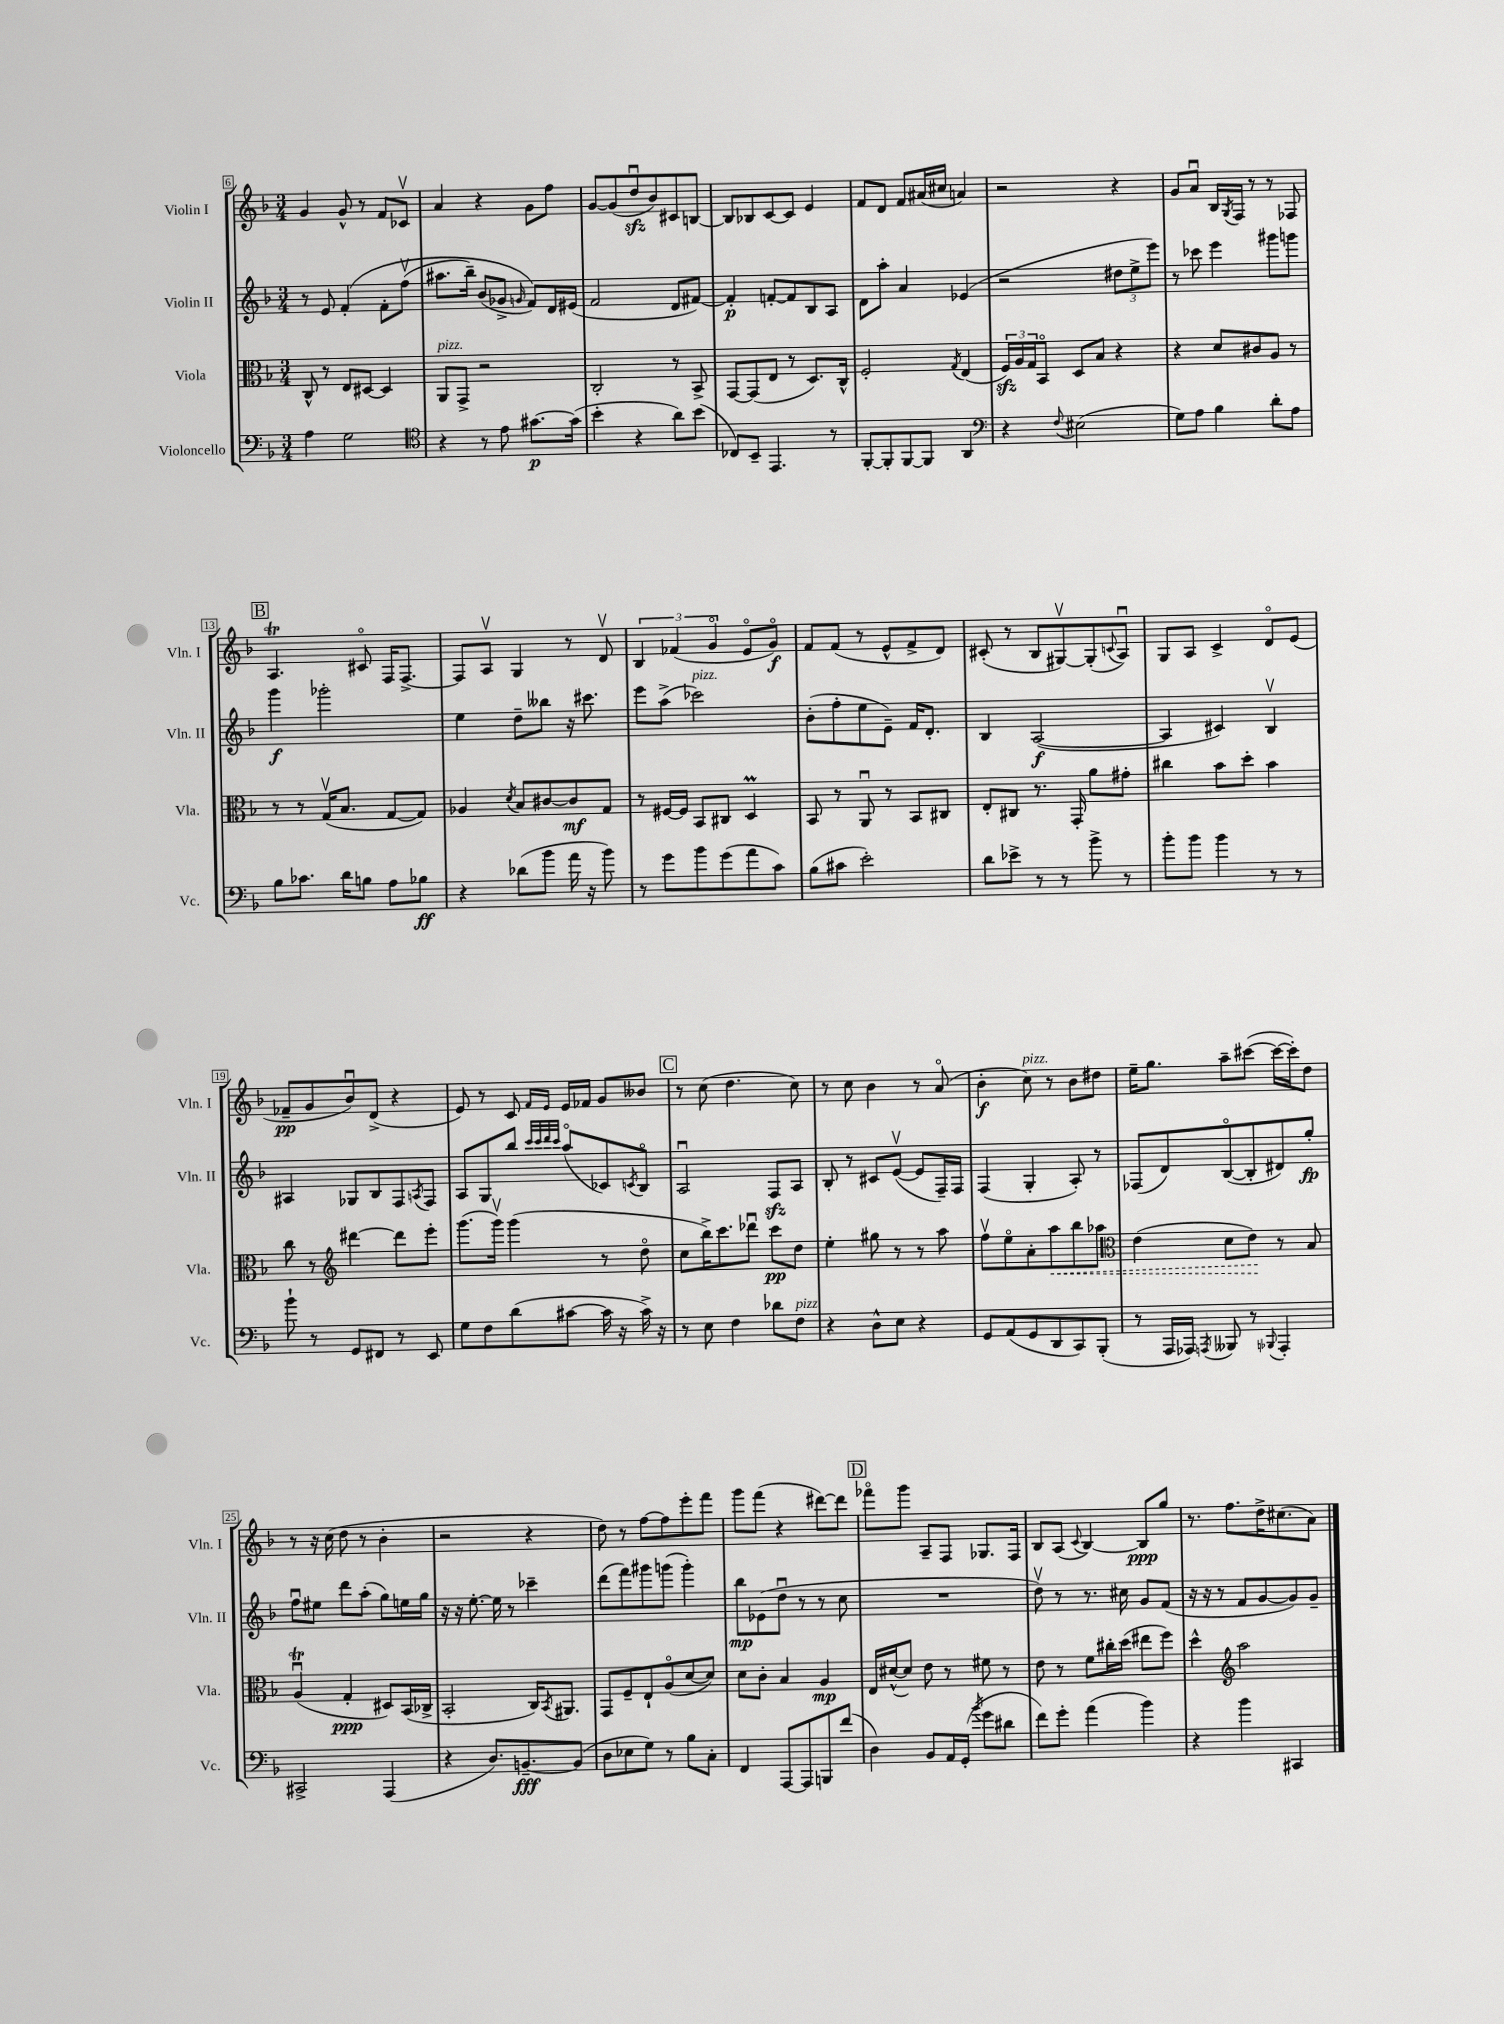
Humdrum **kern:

**kern	**dynam	**kern	**dynam	**kern	**dynam	**kern	**dynam
*part4	*part4	*part3	*part3	*part2	*part2	*part1	*part1
*staff4	*staff4	*staff3	*staff3	*staff2	*staff2	*staff1	*staff1
*I"Violoncello	*	*I"Viola	*	*I"Violin II	*	*I"Violin I	*
*I'Vc.	*	*I'Vla.	*	*I'Vln. II	*	*I'Vln. I	*
*clefF4	*	*clefC3	*	*clefG2	*	*clefG2	*
*k[b-]	*	*k[b-]	*	*k[b-]	*	*k[b-]	*
*M3/4	*	*M3/4	*	*M3/4	*	*M3/4	*
=6	=6	=6	=6	=6	=6	=6	=6
4A\	.	8C^^/	.	8r	.	4g/	.
.	.	8r	.	8e/	.	.	.
2G\	.	8E/L	.	(4f'/	.	8g^^/	.
.	.	[8D#X/J	.	.	.	8r	.
.	.	4D#/]	.	8f'\L	.	8f/L	.
.	.	.	.	(8ffv\J	.	8c-Xv/J	.
=7	=7	=7	=7	=7	=7	=7	=7
*clefC4	*	*	*	*	*	*	*
!	!	!LO:TX:a:i:t=pizz.	!	!	!	!	!
4r	.	8AA/L	.	8.aa#X\L	.	4a/	.
.	.	8GG^/J	.	.	.	.	.
.	.	.	.	16bb-~\Jk)	.	.	.
8r	.	2r	.	(8b-/L	.	4r	.
8e\	.	.	.	8g-X^/J	.	.	.
.	.	.	.	16qqgn/	.	.	.
[8.g#X\L	p	.	.	8f/L))	.	8g\L	.
.	.	.	.	16d/L	.	8ff\J	.
(16g#\Jk]	.	.	.	(16e#X/JJ	.	.	.
=8	=8	=8	=8	=8	=8	=8	=8
4b-'\	.	2C'/	.	2f/	.	[8g/L	.
.	.	.	.	.	.	(8g/]	.
4r	.	.	.	.	.	8ddzzu/	.
.	.	.	.	.	.	8b-/)	.
8a\L)	.	8r	.	8d/L	.	8c#X/	.
(8b-\J	.	8BB-^/	.	[8f#X/J)	.	[8Bn/J	.
=9	=9	=9	=9	=9	=9	=9	=9
8C-X/L)	.	[8GG/L	.	4f#'/]	p	8B/L]	.
8BB-~/J	.	(8GG/]	.	.	.	8B-X/	.
4.EE/	.	8E/J	.	[8fn'/L	.	[8c/	.
.	.	8r	.	8f/]	.	8c/J]	.
.	.	8.D/L)	.	8B-/	.	4e/	.
8r	.	.	.	8A/J	.	.	.
.	.	16C^^/Jk	.	.	.	.	.
=10	=10	=10	=10	=10	=10	=10	=10
[8FF'/L	.	2F'/	.	8d\L	.	8f/L	.
8FF'/]	.	.	.	8aa'\J	.	8d/J	.
[8FF/	.	.	.	4a/	.	8f/L	.
8FF/J]	.	.	.	.	.	(16a#X/L	.
.	.	.	.	.	.	16cc#X/JJ	.
.	.	8qG/	.	.	.	.	.
4AA/	.	(4E/	.	(4e-X/	.	4an/)	.
=11	=11	=11	=11	=11	=11	=11	=11
*clefF4	*	*	*	*	*	*	*
4r	.	24Fzz/LL)	.	2r	.	2r	.
.	.	24A/	.	.	.	.	.
.	.	24G/J	.	.	.	.	.
.	.	8BB-/J	.	.	.	.	.
8qqF/	.	.	.	.	.	.	.
(2E#X\	.	8D/L	.	.	.	.	.
.	.	8B-/J	.	.	.	.	.
.	.	4r	.	12dd#X\L	.	4r	.
.	.	.	.	12ee^\	.	.	.
.	.	.	.	12eee\J)	.	.	.
=12	=12	=12	=12	=12	=12	=12	=12
8G\L)	.	4r	.	8r	.	8g/L	.
8A\J	.	.	.	8ccc-X\	.	8au/J	.
4B-\	.	8d/L	.	4eee\	.	16B-/LL	.
.	.	.	.	.	.	8qG/	.
.	.	.	.	.	.	16F/JJ	.
.	.	8c#X/	.	.	.	8r	.
8d'\L	.	8A/J	.	8ggg#X\L	.	8r	.
8A\J	.	8r	.	8gggn\J	.	8F-X/	.
!!LO:LB:g=z
!!LO:REH:place=s1:t=B
=13	=13	=13	=13	=13	=13	=13	=13
8B-\L	.	8r	.	4ggg\	f	4.At/	.
8.c-X\J	.	8r	.	.	.	.	.
.	.	(16Gv/KL	.	2ggg-X'\	.	.	.
16d\KL	.	8.B-/J	.	.	.	.	.
8Bn\J	.	.	.	.	.	8c#X/	.
8A\L	.	[8G/L	.	.	.	16F/KL	.
.	.	.	.	.	.	[8.F^/J	.
8B-X\J	ff	8G/J])	.	.	.	.	.
=14	=14	=14	=14	=14	=14	=14	=14
4r	.	4A-X/	.	4ee\	.	8F/L]	.
.	.	.	.	.	.	8Av/J	.
.	.	8qd/	.	.	.	.	.
(8d-X\L	.	8B-/L	.	8dd~\L	.	4G/	.
8b-\J	.	[8c#X/	.	8bb--X\J	.	.	.
16a\	.	8c#/]	mf	16r	.	8r	.
16r	.	.	.	8.ccc#X\	.	.	.
8b-\)	.	8G/J	.	.	.	8dv/	.
=15	=15	=15	=15	=15	=15	=15	=15
8r	.	8r	.	8eee\L	.	6B-/	.
8g\L	.	[16F#X/LL	.	(8aa^\J	.	.	.
.	.	.	.	.	.	(6f-X/	.
.	.	16F#/JJ]	.	.	.	.	.
!	!	!	!	!LO:TX:a:i:t=pizz.	!	!	!
8b-\	.	8BB-/L	.	2ccc-X\)	.	.	.
.	.	.	.	.	.	6g/	.
(8g\	.	8C#X/J	.	.	.	.	.
8a\	.	4DM/	.	.	.	8e/L	.
8c\J)	.	.	.	.	.	8g/J)	f
=16	=16	=16	=16	=16	=16	=16	=16
(8B-\L	.	8BB-/	.	(8b-'\L	.	8f/L	.
8c#X\J	.	8r	.	8ff'\	.	(8f/J	.
2e'\)	.	8AAu/	.	8ee\	.	8r	.
.	.	8r	.	8e~\J)	.	8e^^/L	.
.	.	8BB-/L	.	16f/KL	.	8f^/	.
.	.	.	.	8.d'/J	.	.	.
.	.	8C#X/J	.	.	.	8d/J)	.
=17	=17	=17	=17	=17	=17	=17	=17
8d\L	.	8E'/L	.	4B-/	.	(8c#X'/	.
8e-X^\J	.	8C#X/J	.	.	.	8r	.
8r	.	8.r	.	([2A/	f	8B-/L	.
8r	.	.	.	.	.	[8G#Xv/)	.
.	.	16GG'/	.	.	.	.	.
8b-^\	.	8a\L	.	.	.	(8G#'/]	.
.	.	.	.	.	.	8qqcn/	.
8r	.	8g#X'\J	.	.	.	8Au/J)	.
=18	=18	=18	=18	=18	=18	=18	=18
8b-'\L	.	4cc#X\	.	4A/]	.	8G/L	.
8b-\J	.	.	.	.	.	8A/J	.
4b-\	.	8b-\L	.	4c#X/)	.	4c^/	.
.	.	8dd'\J	.	.	.	.	.
8r	.	4b-\	.	4B-v/	.	8d/L	.
8r	.	.	.	.	.	(8e/J	.
!!LO:LB:g=z
=19	=19	=19	=19	=19	=19	=19	=19
8b-`\	.	8cc\	.	4A#X/	.	8f-X~/L	pp
8r	.	8r	.	.	.	8g/	.
*	*	*clefG2	*	*	*	*	*
8GG/L	.	[4ddd#X\	.	8G-X/L	.	8b-u/)	.
8FF#X/J	.	.	.	8B-/	.	(8d^/J	.
8r	.	8ddd#\L]	.	8F/	.	4r	.
.	.	.	.	8qAn/	.	.	.
8EE/	.	8eee'\J	.	8F/J	.	.	.
=20	=20	=20	=20	=20	=20	=20	=20
8G\L	.	(8.ggg\L	.	8A/L	.	8e/)	.
8F\	.	.	.	8G/	.	8r	.
.	.	16gggv\Jk)	.	.	.	.	.
(8d\	.	(4ggg\	.	8bb-/J	.	8c/	.
.	.	.	.	32qqccc/LLL	.	.	.
.	.	.	.	32qqccc/	.	.	.
.	.	.	.	32qqddd/	.	16qqf/LL	.
.	.	.	.	32qqccc/JJJ	.	16qqe/JJ	.
[8c#X\J	.	.	.	(8aa/L	.	16e/LL	.
.	.	.	.	.	.	16f-X/JJ	.
16c#\]	.	8r	.	8c-X/)	.	8g/L	.
16r	.	.	.	.	.	.	.
.	.	.	.	8qcn/	.	.	.
16c#^\)	.	8dd\	.	8B-/J	.	8b--X/J	.
16r	.	.	.	.	.	.	.
!!LO:REH:place=s1:t=C
=21	=21	=21	=21	=21	=21	=21	=21
8r	.	8cc\L	.	2Au/	.	8r	.
8E\	.	16bb-^\K)	.	.	.	(8cc\	.
.	.	8.ccc\	.	.	.	.	.
4F\	.	.	.	.	.	4.dd\	.
.	.	8ddd-Xu\J	.	.	.	.	.
8d-X\L	.	8ccc\L	pp	8Fzz/L	.	.	.
!LO:TX:a:i:t=pizz.	!	!	!	!	!	!	!
8F\J	.	8dd\J	.	8A/J	.	8cc\)	.
=22	=22	=22	=22	=22	=22	=22	=22
4r	.	4ee'\	.	8B-'/	.	8r	.
.	.	.	.	8r	.	8cc\	.
8D^^\L	.	8gg#X\	.	8c#X/L	.	4b-\	.
8E\J	.	8r	.	([8ev/J	.	.	.
4r	.	8r	.	8e/L]	.	8r	.
.	.	8aa\	.	16F~/L)	.	(8a/	.
.	.	.	.	16F/JJ	.	.	.
=23	=23	=23	=23	=23	=23	=23	=23
8GG/L	.	8ffv\L	.	(4F/	.	4b-'\	f
(8AA/	.	8ee\	.	.	.	.	.
!	!	!	!	!	!	!LO:TX:a:i:t=pizz.	!
8GG/	.	8a'\	.	4G'/	.	8cc\)	.
!	!	!	!LO:HP:b	!	!	!	!
8DD/	.	8aa\	<	.	.	8r	.
8CC/)	.	8bb-\	.	8A'/)	.	8b-\L	.
(8BBB-'/J	.	8aa-X\J	.	8r	.	8dd#X\J	.
=24	=24	=24	=24	=24	=24	=24	=24
*	*	*clefC3	*	*	*	*	*
8r	.	(4e\	.	(8F-X/L	.	16ee~\KL	.
.	.	.	.	.	.	8.gg\J	.
16AAA/LL	.	.	.	8d/)	.	.	.
16AAA-X/JJ)	.	.	.	.	.	.	.
8qAAAn/	.	.	.	.	.	.	.
8BBB--X/	.	8d\L	.	([8B-/	.	8aa~\L	.
8r	.	8e\J)	.	8B-'/]	.	([8ccc#X\J	.
8qqBBB-X/	.	.	.	.	.	.	.
4AAA'/	.	8r	[	8d#X/)	.	16ccc#\LL_	.
.	.	.	.	.	.	16ccc#'\J])	.
.	.	8B-/	.	8gg'/J	fp	8dd\J	.
!!LO:LB:g=z
=25	=25	=25	=25	=25	=25	=25	=25
2CC#X^/	.	(4Atu/	.	8ffu\L	.	8r	.
.	.	.	.	8ee#X\J	.	16r	.
.	.	.	.	.	.	(16cc\	.
.	.	4G'/	ppp	8ddd\L	.	8dd\	.
.	.	.	.	(8aa'\J	.	8r	.
(4AAA/	.	8D#X/L)	.	8gg\L)	.	4b-'\	.
.	.	(16BB-/L	.	16een\L	.	.	.
.	.	16C-X^/JJ	.	16gg\JJ	.	.	.
=26	=26	=26	=26	=26	=26	=26	=26
4r	.	2BB-'/	.	16r	.	2r	.
.	.	.	.	16r	.	.	.
.	.	.	.	[8.ee'\	.	.	.
8.D/L)	.	.	.	.	.	.	.
.	.	.	.	16ee\]	.	.	.
.	.	.	.	8r	.	.	.
[8.BBn~/	fff	.	.	.	.	.	.
.	.	16C/KL)	.	4ccc-X~\	.	4r	.
.	.	8qBB-/	.	.	.	.	.
.	.	8.AA#X/J	.	.	.	.	.
(8BB/J]	.	.	.	.	.	.	.
=27	=27	=27	=27	=27	=27	=27	=27
8D\L	.	8GG/L	.	(8ddd\L	.	8dd\)	.
8E-X\	.	8F~/	.	8fff\)	.	8r	.
8G\J)	.	8E`/	.	8ggg#X\	.	[8ff\L	.
8r	.	(8A/	.	(8gggn\J	.	8ff\]	.
8B-\L	.	[8d/	.	4ggg'\)	.	8eee'\	.
8C'\J	.	8d/J])	.	.	.	8fff\J	.
=28	=28	=28	=28	=28	=28	=28	=28
4FF/	.	8d\L	.	8bb-\L	mp	8ggg\L	.
.	.	8c'\J	.	(8e-X\	.	(8fff\J	.
[8AAA/L	.	4B-/	.	8ddu\J	.	4r	.
8AAA/]	.	.	.	8r	.	.	.
8BBBn/	.	4A/	mp	8r	.	[8ddd#X\L)	.
(8f/J	.	.	.	8cc\	.	8ddd#\J]	.
!!LO:REH:place=s1:t=D
=29	=29	=29	=29	=29	=29	=29	=29
4D\)	.	16E/LL	.	2.r	.	8fff-X\L	.
.	.	([16d#X^^/J	.	.	.	.	.
.	.	8d#/J])	.	.	.	8ggg\J	.
8BB-/L	.	8e\	.	.	.	8A~/L	.
16AA/L	.	8r	.	.	.	8F/J	.
(16GG'/JJ	.	.	.	.	.	.	.
8qb-/	.	.	.	.	.	.	.
8g\L	.	8f#X\	.	.	.	8.G-X/L	.
8d#X\J	.	8r	.	.	.	.	.
.	.	.	.	.	.	16F/Jk	.
=30	=30	=30	=30	=30	=30	=30	=30
8f\L)	.	8e\	.	8ddv\)	.	8B-/L	.
8g'\J	.	8r	.	8r	.	(8A/J	.
.	.	.	.	.	.	8qqc/	.
(4a\	.	8f\L	.	8.r	.	[4B-/)	.
.	.	16cc#X'\L	.	.	.	.	.
.	.	(16dd\JJ	.	16cc#X\	.	.	.
4b-\)	.	8ee#X\L	.	8g/L	.	8B-/L]	ppp
.	.	8ff\J)	.	(8f/J	.	8gg/J	.
=31	=31	=31	=31	=31	=31	=31	=31
4r	.	4dd^^\	.	16r	.	8.r	.
.	.	.	.	16r	.	.	.
.	.	.	.	8r	.	.	.
.	.	.	.	.	.	8.ff\L	.
*	*	*clefG2	*	*	*	*	*
4b-\	.	2aa\	.	8f/L	.	.	.
.	.	.	.	[8g/	.	16dd^\K	.
.	.	.	.	.	.	(8.cc#X\	.
4CC#X/	.	.	.	8g/])	.	.	.
.	.	.	.	8g~/J	.	8a\J)	.
==	==	==	==	==	==	==	==
*-	*-	*-	*-	*-	*-	*-	*-
